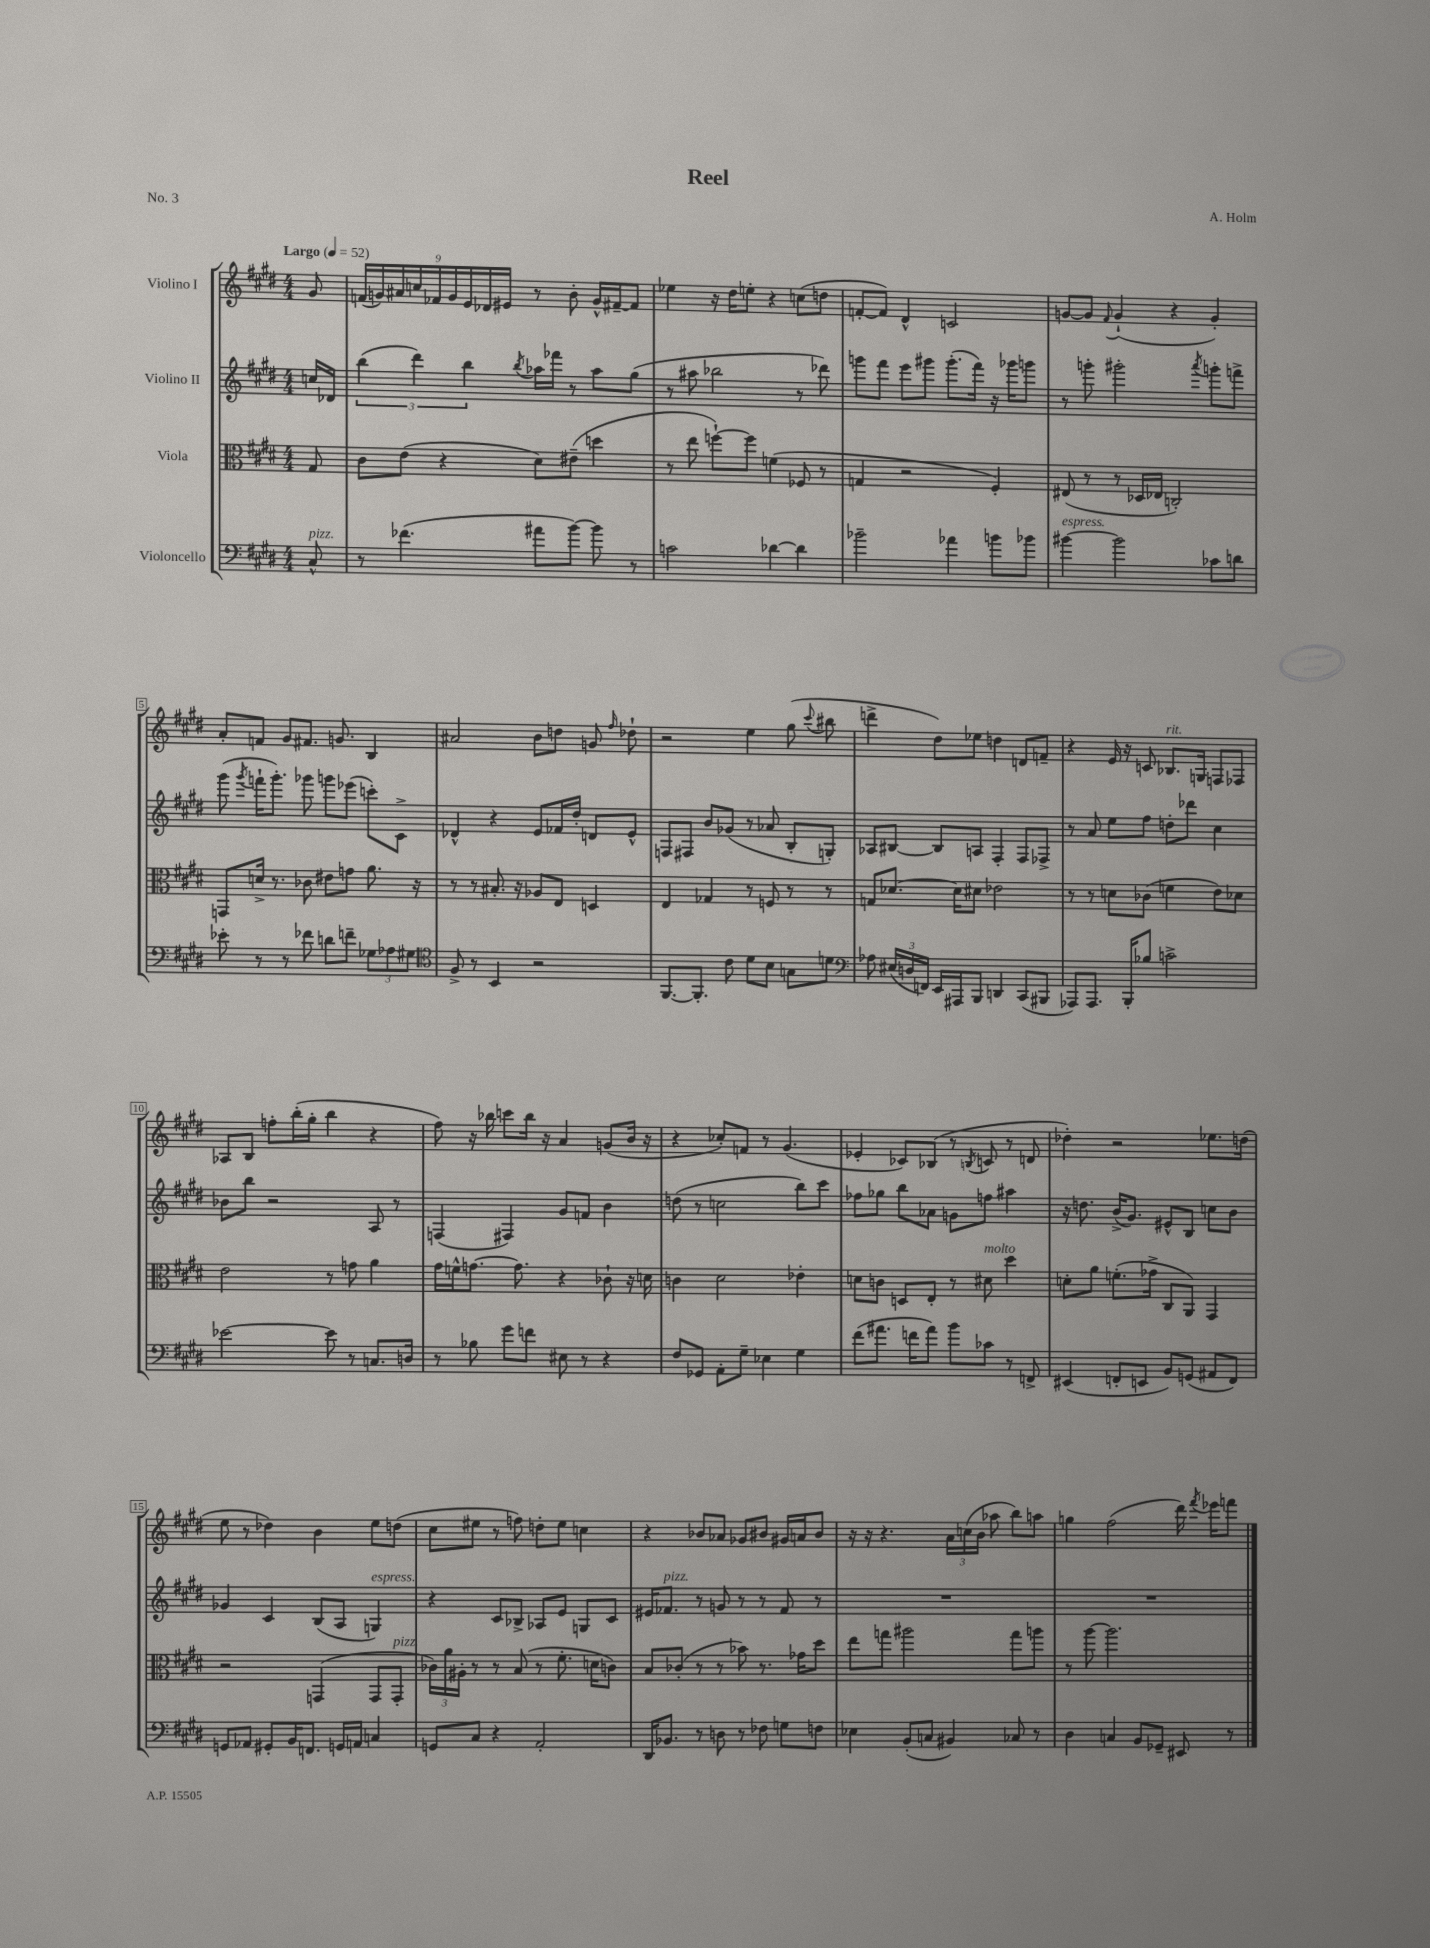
\header { title = "Reel" composer = "A. Holm" piece = "No. 3" }
<<
\new StaffGroup <<
\new Staff = "s0" \with { instrumentName = "Violino I" } {
    \clef treble \key e \major \numericTimeSignature \time 4/4 \partial 8 \tempo "Largo" 4 = 52
    \autoBeamOff gis'8 |
    \tuplet 9/8 { f'16[( g'16) ais'16 c''16 fes'16 g'16 e'16 des'16 eis'16] } r8 b'8-. g'16[-^ fis'16~-- fis'8] |
    ees''4 r16 dis''16[ e''8]-. r4 c''8[( d''8] |
    f'8[~-. f'8]) dis'4-^ c'2 |
    g'8[~ g'8] \appoggiatura { fis'8 } g'4-!( r4 g'4-.) |
    a'8[-. f'8] gis'8[ fis'8.] g'8. b4 |
    ais'2 b'8[ d''8] g'8 \grace { fis''16 } des''8-! |
    r2 e''4 gis''8( \appoggiatura { cis'''8 } bis''8 |
    d'''4-> dis''8[) ees''8] d''4 d'8[ f'8]-- |
    r4 e'16 r16 c'8 bes8.[^\markup { \italic "rit." } g16] f8[ fes8] |
    aes8[ b8] f''8[-. b''16-.( gis''16]-. b''4 r4 |
    fis''8) r16 bes''16 c'''8[ bes''16] r16 a'4 g'8[( b'16] r16 |
    r4 ces''8[-.) f'8] r8 gis'4.( |
    ees'4-. ces'8[) bes8]( r8 \acciaccatura { b8 } c'8 r8 d'8 |
    des''4-.) r2 ees''8.[ d''16]( |
    e''8 r8 des''4) b'4 e''8[ d''8]( |
    cis''8[ eis''8] r8 f''8) d''8[-. eis''8] c''4 |
    r4 bes'8[ aes'8] ges'8[ bis'8] gis'16[ a'16 bis'8] |
    r16 r16 r4. \tuplet 3/2 { a'16[ c''16( b'16] } aes''8 b''8[) a''8] |
    g''4 fis''2( dis'''16) \acciaccatura { fis'''8 } ees'''16[ f'''8] \bar "|." |
}
\new Staff = "s1" \with { instrumentName = "Violino II" } {
    \clef treble \key e \major \numericTimeSignature \time 4/4 \partial 8
    \autoBeamOff c''16[ des'16] |
    \tuplet 3/2 { b''4( dis'''4) b''4 } \acciaccatura { b''8 } aes''16[ fes'''16] r8 aes''8[ gis''8]( |
    r8 ais''8 bes''2 r8 des'''8) |
    g'''8[ fis'''8] e'''8[ gis'''8] gis'''8.[-.( fis'''16]) r16 ges'''16[ g'''8] |
    r8 g'''8-. gis'''2-. \acciaccatura { a'''8 } g'''8[-. f'''8]-> |
    gis'''8( \acciaccatura { gis'''8 } f'''16[-! gis'''8.]-.) ges'''8 g'''8[ ees'''8]( c'''8[-.) cis'8]-> |
    des'4-^ r4 e'8[ fes'16 dis''16]-. d'8[ e'8]-^ |
    f8[ fis8] b'8[ ges'8]( r8 aes'8 b8[-. g8]-.) |
    aes8[ bis8]~ bis8[ a8] fis4-. fis8[ fes8]-> |
    r8 a'8 e''8[ fis''8] d''8[-. des'''8] cis''4 |
    bes'8[ b''8] r2 a8 r8 |
    f4( fis4) gis'8[ f'8] b'4 |
    d''8( r8 c''2 b''8[) cis'''8] |
    fes''8[ ges''8] b''8[ aes'8] g'8[ f''8] ais''4 |
    r16 d''8. b'16[->( gis'8.]) eis'8[-^ b8] c''8[ b'8] |
    ges'4 cis'4 b8[( a8] g4^\markup { \italic "espress." }) |
    r4 cis'8[ bes8]-> aes8[ e'8] g8[ cis'8] |
    eis'16[ fes'8.]^\markup { \italic "pizz." } r8 g'8 r8 r8 fes'8 r8 |
    R1 |
    R1 \bar "|." |
}
\new Staff = "s2" \with { instrumentName = "Viola" } {
    \clef alto \key e \major \numericTimeSignature \time 4/4 \partial 8
    \autoBeamOff gis8 |
    cis'8[ e'8]( r4 dis'8[) eis'8]--( d''4 |
    r8 e''8 f''8[~-!) f''8] f'4( fes8 r8 |
    g4 r2 fis4-.) |
    eis8( r8 r8 des16[ ees16] c2-.) |
    g,8[ d'16]-> r8. ces'8 eis'8[ g'8] a'8. r16 |
    r8 r8 bis8.-. r16 aes8[ e8] d4 |
    e4 ges4 r8 f8 r8 r8 |
    g8[ des'8.]~ des'16[ dis'8] ees'2 |
    r8 r8 d'8[ ces'8]( f'4 e'8[) des'8] |
    e'2 r8 g'8 a'4 |
    gis'16[ f'16-^ g'8.]~ g'8. r4 ces'8-! r16 d'16 |
    c'4 dis'2 ees'4-. |
    d'8[ c'8] d8[ e8]-. r8 dis'8^\markup { \italic "molto" } dis''4 |
    d'8[-. a'8] f'8.[-.( ges'16]-> cis8[ a,8]) gis,4 |
    r2 g,4( g,8[ g,8]-.^\markup { \italic "pizz." } |
    \tuplet 3/2 { ces'16[) a'16 ais16]-. } r8 r8 b8( r8 fis'8.-. d'16[ c'8]) |
    b8[ ces'8]-.( r8 r8 bes'8) r8. ges'16[ dis''8] |
    e''8[ g''8] ais''2 g''8[ a''8] |
    r8 a''8~ a''2. \bar "|." |
}
\new Staff = "s3" \with { instrumentName = "Violoncello" } {
    \clef bass \key e \major \numericTimeSignature \time 4/4 \partial 8
    \autoBeamOff cis8-^^\markup { \italic "pizz." } |
    r8 fes'4.( ais'8[ b'8]~) b'8 r8 |
    c'2 des'4~ des'4 |
    bes'2-- aes'4 b'8[ bes'8] |
    bis'4~^\markup { \italic "espress." } bis'2 ces'8[ d'8] |
    ees'8-. r8 r8 fes'8 d'8[ f'8]-- \tuplet 3/2 { ges8[ aes8 gis8] } |
    \clef tenor fis8-> r8 b,4 r2 |
    fis,8.[~ fis,8.]-. cis'8 dis'8[ b8] g8[ d'8] |
    \clef bass aes8 \tuplet 3/2 { eis16[( d16 f,16]) } e,16[ ais,,16 b,,8] d,4 cis,8[( bis,,8] |
    aes,,8[) aes,,8.] b,,16[-. bes8] c'2-> |
    ees'2~ ees'8 r8 c8.[ d16] |
    r8 bes8 gis'8[ f'8] eis8 r8 r4 |
    fis8[ ges,8] a,8[-. gis8]-- ees4 gis4 |
    fis'8[( ais'8.] f'16[ ais'8]) b'8[ ces'8] r8 f,8-> |
    eis,4( f,8[-. e,8] b,8[) g,8]( ais,8[ f,8]) |
    g,8[ aes,8] gis,8[-. b,16 f,8.] g,16[ a,16] c4 |
    g,8[ cis8] r4 a,2-. |
    dis,16[ bes,8.] r8 d8 r8 fes8 g8[ f8] |
    ees4 b,8[-.( c8] bis,4) ces8 r8 |
    dis4 c4 b,8[ ges,8]-- eis,8 r8 \bar "|." |
}
>>
>>
\layout { \context { \Score \override BarNumber.stencil = #(make-stencil-boxer 0.1 0.3 ly:text-interface::print) } }
